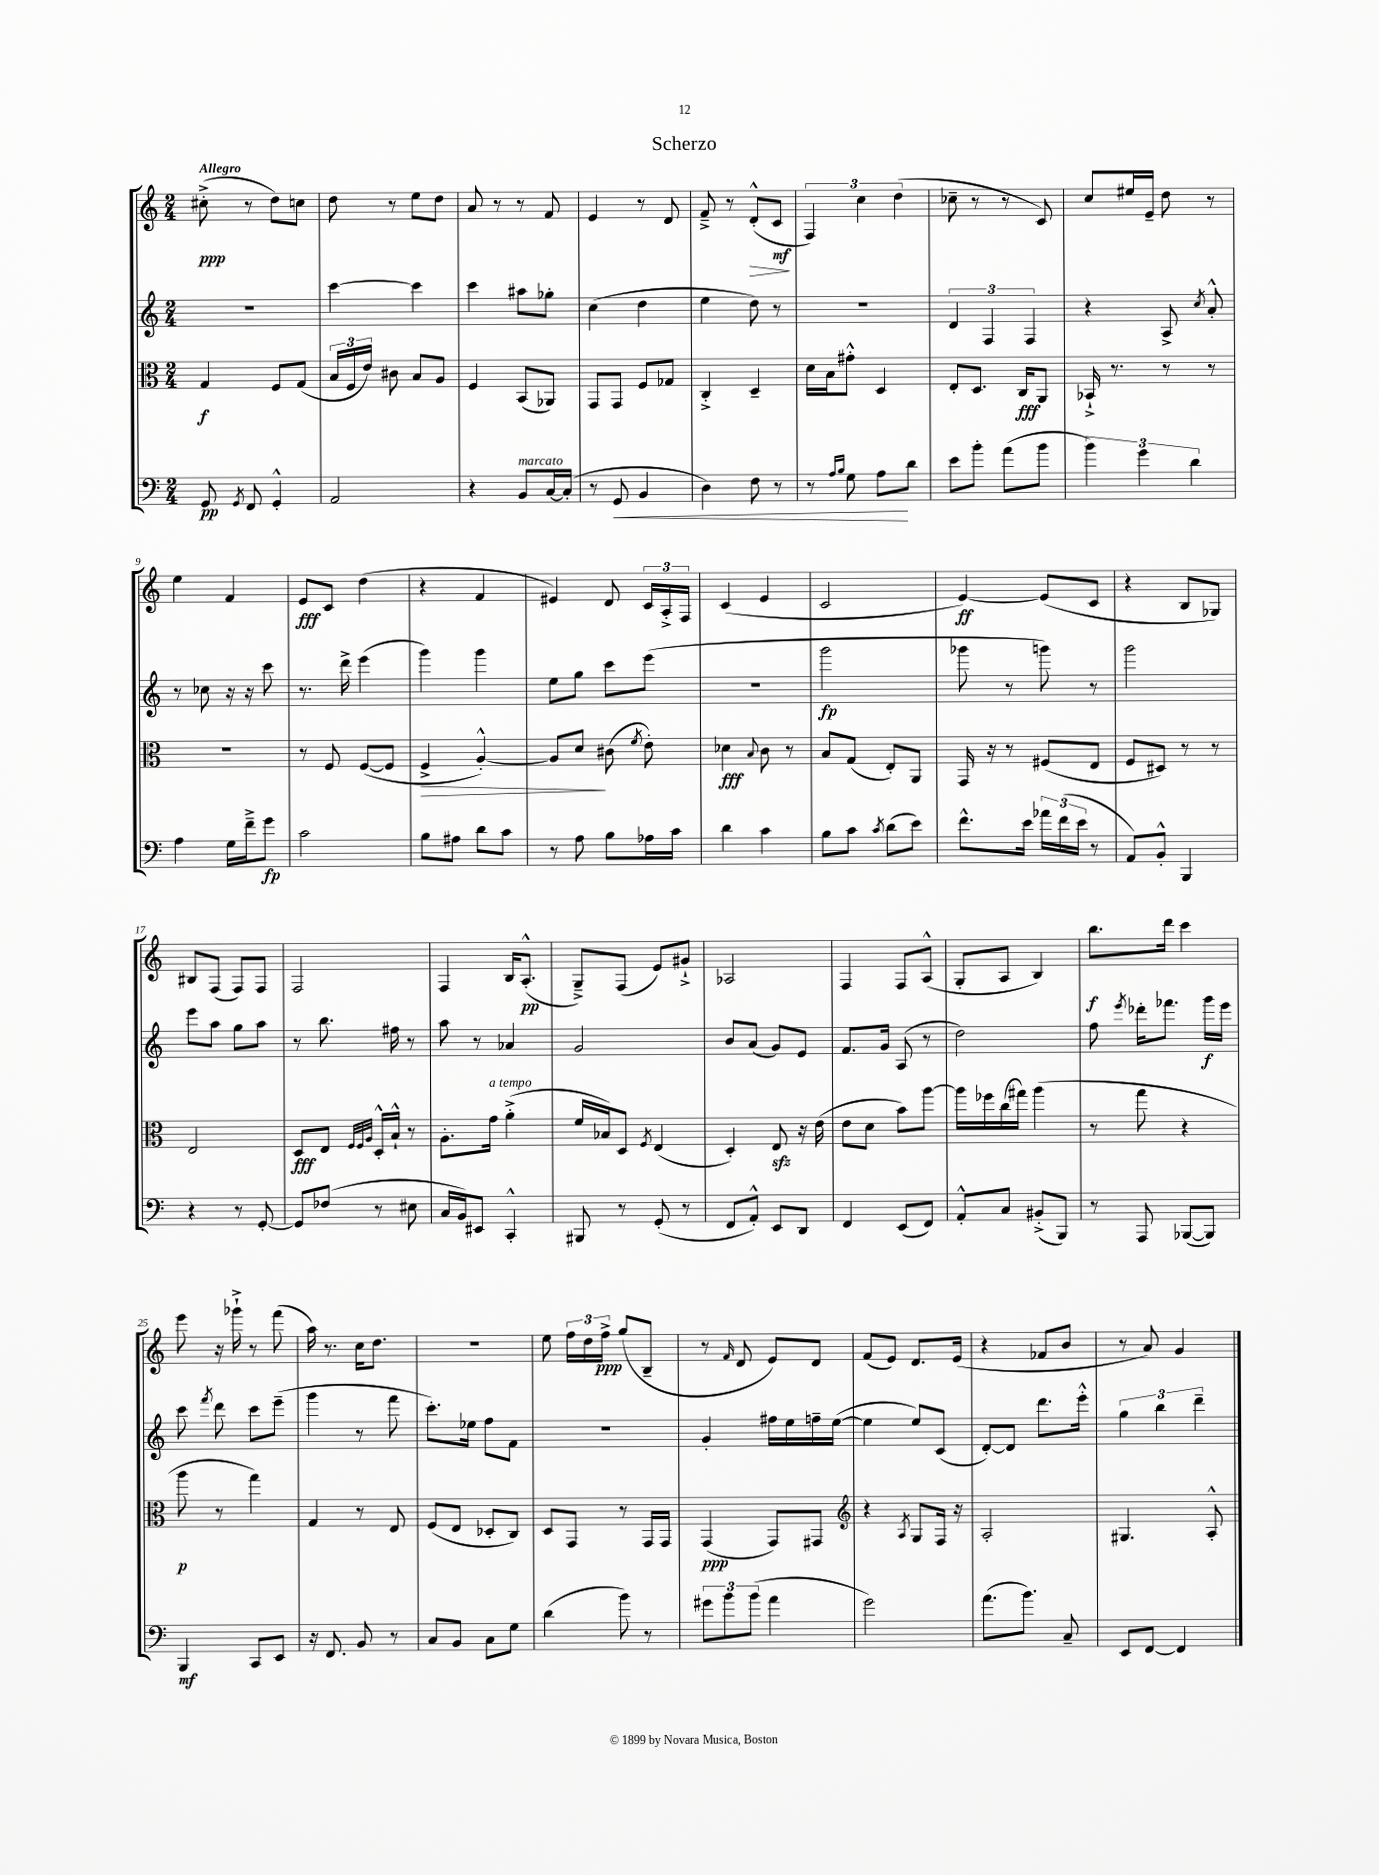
\header { title = "Scherzo" }
<<
\new StaffGroup <<
\new Staff = "s0" {
    \clef treble \key c \major \numericTimeSignature \time 2/4 \tempo "Allegro"
    \autoBeamOff cis''8-.->\ppp( r8 d''8[) c''8] |
    d''8 r8 e''8[ d''8] |
    a'8 r8 r8 f'8 |
    e'4 r8 d'8 |
    f'8---> r8 d'8[-.-^\>( c'8]\mf\! |
    \tuplet 3/2 { f4) c''4 d''4( } |
    ces''8-- r8 r8 c'8) |
    c''8[ eis''16 e'16]-- d''8 r8 |
    e''4 f'4 |
    e'8[\fff c'8] d''4( |
    r4 f'4 |
    eis'4) d'8 \tuplet 3/2 { c'16[ a16-.-> f16] } |
    c'4( e'4 |
    c'2 |
    e'4~\ff) e'8[( c'8] |
    r4 b8[ ges8]) |
    bis8[ f8]( f8[) f8] |
    f2 |
    f4 b16[ a8.]-.-^\pp( |
    g8[--->) f8]( e'8[) gis'8]-!-> |
    aes2 |
    f4 f8[ a8]-^( |
    g8[-. a8] b4) |
    b''8.[\f d'''16] c'''4 |
    e'''8 r16 ges'''16-!-> r8 f'''8( |
    a''16) r8. c''16[ d''8.] |
    r2 |
    e''8 \tuplet 3/2 { f''16[ d''16 f''16]->\ppp } g''8[( b8]-- |
    r8 \grace { f'16 } d'8 e'8[) d'8] |
    f'8[( e'8]) d'8.[ e'16]( |
    r4 fes'8[ b'8] |
    r8 a'8) g'4 \bar "|." |
}
\new Staff = "s1" {
    \clef treble \key c \major \numericTimeSignature \time 2/4
    \autoBeamOff R2 |
    c'''4~ c'''4 |
    c'''4 ais''8[ ges''8]-. |
    c''4( d''4 |
    e''4 d''8) r8 |
    R2 |
    \tuplet 3/2 { d'4 f4 f4 } |
    r4 a8-> \acciaccatura { c''8 } a'8-.-^ |
    r8 ces''8 r16 r16 c'''8 |
    r8. d'''16-> e'''4( |
    g'''4) g'''4 |
    e''8[ g''8] c'''8[ e'''8]( |
    r2 |
    g'''2\fp |
    ges'''8 r8 g'''8) r8 |
    g'''2 |
    e'''8[ a''8] g''8[ a''8] |
    r8 b''8. fis''16 r8 |
    a''8 r8 aes'4 |
    g'2 |
    b'8[ a'8]( g'8[) e'8] |
    f'8.[ g'16] a8( r8 |
    d''2) |
    f''8 \acciaccatura { e'''8 } des'''16[-. fes'''8.] g'''16[\f e'''16] |
    c'''8 \acciaccatura { f'''8 } d'''8 c'''8[ e'''8]--( |
    g'''4 r8 f'''8 |
    c'''8.[-.) ees''16] f''8[ f'8] |
    r2 |
    g'4-. fis''16[ e''16 f''16-- e''16]~( |
    e''4 e''8[) c'8]( |
    d'8[~-.) d'8] d'''8.[ e'''16]-.-^ |
    \tuplet 3/2 { g''4 b''4 d'''4-- } \bar "|." |
}
\new Staff = "s2" {
    \clef alto \key c \major \numericTimeSignature \time 2/4
    \autoBeamOff g4\f f8[ g8]( |
    \tuplet 3/2 { b16[ f16 e'16]) } cis'8 b8[ a8] |
    f4 b,8[( aes,8]) |
    g,8[ g,8] f8[ ges8] |
    c4-.-> d4-- |
    d'16[ b16 gis'8]-.-^ d4 |
    e8[-. d8.] c16[\fff a,8] |
    bes,16-!-> r8. r8 r8 |
    R2 |
    r8 f8 f8[~( f8] |
    f4->\> a4~-.-^) |
    a8[ d'8]\! cis'8( \acciaccatura { f'8 } e'8-.) |
    des'4\fff \appoggiatura { b8 } c'8 r8 |
    b8[ g8]( e8[-.) a,8] |
    g,16 r16 r8 fis8[( e8] |
    f8[ dis8]) r8 r8 |
    e2 |
    d8[\fff e8] \grace { f32[ f32 a32] } d16[-.-^ b16]-!-^ r8 |
    a8.[-. g'16]^\markup { \italic "a tempo" } a'4-.->( |
    f'16[ bes16) d8] \acciaccatura { f8 } e4( |
    d4-.) e8\sfz r16 e'16( |
    e'8[ d'8] b'8[) a''8]~ |
    a''16[ fes''16 c''16( gis''16]) a''4( |
    r8 g''8 r4 |
    a''8\p r8 g''4) |
    g4 r8 e8 |
    f8[( e8] des8[-. c8]) |
    d8[ g,8] r8 g,16[ g,16] |
    g,4\ppp( g,8[) gis,8] |
    \clef treble r4 \acciaccatura { a8 } g8[ f16] r16 |
    a2-. |
    gis4. a8-.-^ \bar "|." |
}
\new Staff = "s3" {
    \clef bass \key c \major \numericTimeSignature \time 2/4
    \autoBeamOff g,8\pp \acciaccatura { g,8 } f,8 g,4-.-^ |
    a,2 |
    r4 b,8[^\markup { \italic "marcato" } c16~ c16]-.( |
    r8 g,8\< b,4 |
    d4) f8 r8 |
    r8 \grace { a16[ b16] } g8 a8[\! d'8] |
    e'8[ b'8]-. a'8[( b'8] |
    \tuplet 3/2 { b'4) g'4 d'4 } |
    a4 g16[ f'16---> g'8]\fp |
    c'2 |
    b8[ ais8] d'8[ c'8] |
    r8 a8 b8[ aes16 c'16] |
    d'4 c'4 |
    b8[ c'8] \acciaccatura { c'8 } d'8[( e'8]) |
    f'8.[-^ e'16] \tuplet 3/2 { aes'16[ f'16( e'16] } r8 |
    a,8[) b,8]-.-^ b,,4 |
    r4 r8 g,8~-. |
    g,8[ fes8]( r8 eis8 |
    c16[ b,16) eis,8] c,4-.-^ |
    bis,,8 r8 g,8-.( r8 |
    f,8[ a,8]-.-^) e,8[ d,8] |
    f,4 e,8[( f,8]) |
    a,8[-.-^ c8] bis,8[-.->( b,,8]) |
    r8 a,,8 bes,,8[~( bes,,8]) |
    b,,4\mf c,8[ e,8] |
    r16 f,8. b,8 r8 |
    c8[ b,8] c8[ g8] |
    d'4( b'8) r8 |
    \tuplet 3/2 { gis'8[ b'8 b'8]( } a'4 |
    g'2) |
    a'8.[( b'8.]) c8-- |
    e,8[ f,8]~ f,4 \bar "|." |
}
>>
>>
